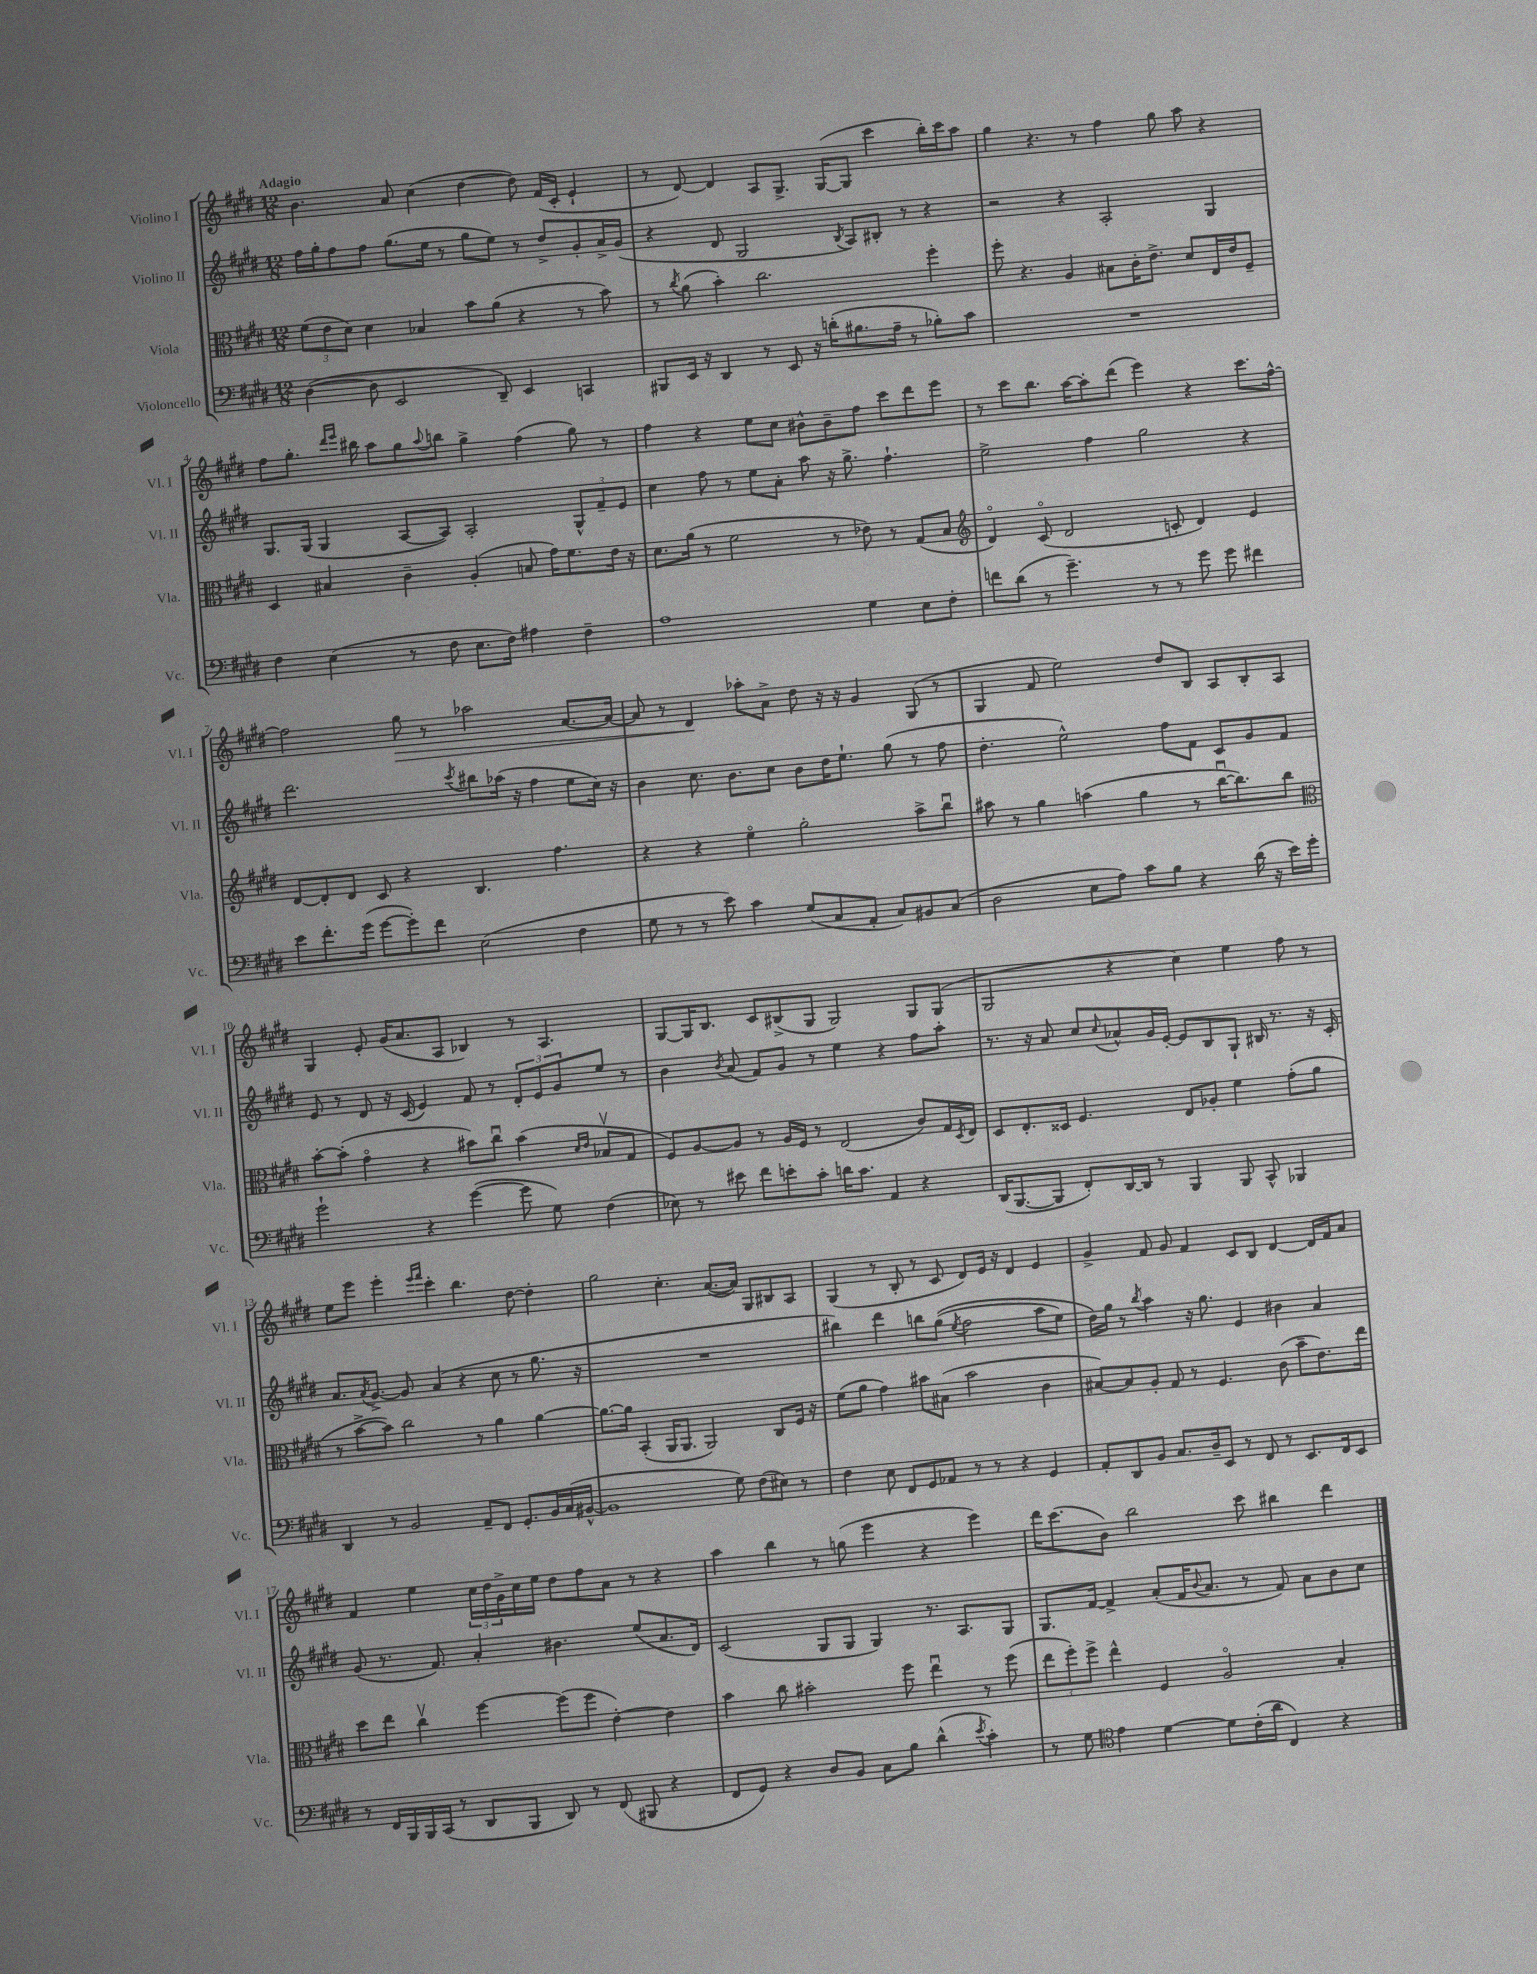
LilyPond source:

<<
\new StaffGroup <<
\new Staff = "s0" \with { instrumentName = "Violino I" shortInstrumentName = "Vl. I" } {
    \clef treble \key e \major \numericTimeSignature \time 12/8 \tempo "Adagio"
    b'4. a'8 cis''4( dis''4~ dis''8) fis'16( cis'16-. e'4-! |
    r8 dis'8~) dis'4 a8 gis8.-> gis16~( gis8 cis'''4 b''16-.) cis'''16 a''8 |
    gis''4 r4. r8 fis''4 gis''8 a''8 r4 |
    fis''8 gis''8.-. \grace { dis'''16 e'''16 } bis''16 a''8 gis''8 \appoggiatura { a''8 } b''8 gis''4-> fis''4( gis''8) r8 |
    fis''4 r4 e''8 cis''8 bis'8-^ bis'8-- fis''8 cis'''8 dis'''8 e'''8 |
    r8 cis'''8 b''8. a''16~ a''8-. dis'''8( e'''4) r4 cis'''8. fis''16~-^ |
    fis''2 gis''8\> r8 aes''2 a'8.~ a'16~ |
    a'8 r8 dis'4\! aes''8-. a'8-> dis''8 r16 r16 gis'4 gis8( r8 |
    gis4 fis'8 e''2) dis''8 b8 a8 b8-. a8 |
    gis4 e'8-. gis'16( a'8. a8 bes4) r8 a4. |
    gis8~ gis16 b8. cis'8 bis8->( gis8 gis2) gis8 gis8( |
    gis2 r4 cis''4) e''4 fis''8 r8 |
    e''8 e'''8 e'''4-. \grace { e'''16 fis'''16 } cis'''4-. b''4. dis''8~ dis''4-. |
    gis''2 cis''4.-. a'8.~( a'16) gis8 bis8 a8 |
    gis4( r8 b8-. r8 cis'8 dis'8) e'16 r16 dis'4 e'4 |
    gis'4-> fis'8 gis'8 fis'4 cis'8 b8 dis'4~ dis'16 fis'16 a'8 |
    fis'4 e''4 \tuplet 3/2 { cis''16 dis''16 gis'16-> } cis''16 e''16 dis''8 fis''8 a'8 r8 r4 |
    a''4 b''4 r8 g''8( e'''4 r4 e'''4) |
    dis'''16 cis'''8.( b'8) b''2 cis'''8 bis''4 dis'''4 \bar "|." |
}
\new Staff = "s1" \with { instrumentName = "Violino II" shortInstrumentName = "Vl. II" } {
    \clef treble \key e \major \numericTimeSignature \time 12/8
    fis''16 gis''16-. fis''8 fis''8 gis''8.( e''16 r8 gis''8 e''8) r8 dis''8-> gis'8-. a'16-> gis'16( |
    r4 dis'8 gis2 \acciaccatura { b8 } a8) bis8-. r8 r4 |
    r2 r4 a2-. gis4 |
    gis8. gis16( gis4 a8~ a8) a2-. \tuplet 3/2 { gis8-^ fis'8-- e'8 } |
    cis''4 fis''8 r8 e''8 a'8-. a''8 r16 gis''8.-> fis''4.-! |
    e''2-> fis''4 gis''2 r4 |
    dis'''2. \acciaccatura { cis'''8 } bis''8 aes''16( r16 fis''4 e''8 cis''16) r16 |
    b'4 cis''8. b'8. cis''8 b'8 dis''16 e''8.-! gis''8( r8 fis''8 |
    dis''4.-. e''2-^) fis''8 fis'8 cis'8 gis'8 fis'8 |
    e'8 r8 dis'8 r16 cis'16( e'4) fis'8 r8 \tuplet 3/2 { dis'8-. e'8 gis'8 } e''8 r8 |
    b'4 \acciaccatura { b'8 } a'8( fis'8) gis'8 r8 e''4 r4 fis''8 a''8-. |
    r8. r16 a'8 cis''8 \appoggiatura { cis''8 } aes'8-^ gis'16 e'16~-. e'8 b8 gis8-! bis16 r8. r16 cis'16-. |
    a'8. \acciaccatura { a'8 } gis'8.~-> gis'8 a'4( r4 cis''8 r8 gis''8. r16 |
    R1. |
    bis''4) dis'''4 b''8 gis''8(\( \acciaccatura { e''8 } fis''2 a''8 e''8) |
    dis''16\) gis''16 r8 \acciaccatura { b''8 } a''4 r16 gis''8. e'4 bis'4 a'4 |
    gis'8( r8. fis'8.) a'4-. bis'4. e''8( a'8. dis'16) |
    cis'2( gis8 gis8 gis4) r8. a8. gis8 |
    gis8. fis'16~ fis'4-> a'8-.( fis'16 \appoggiatura { b'8 } a'8. r8 fis'8) a'8 b'8 cis''8 \bar "|." |
}
\new Staff = "s2" \with { instrumentName = "Viola" shortInstrumentName = "Vla." } {
    \clef alto \key e \major \numericTimeSignature \time 12/8
    \tuplet 3/2 { fis'8( e'8 dis'8) } dis'4 bes4 b'8 a'8( r4 r8 b'8) |
    r8 \acciaccatura { cis''8 } a'8( b'4-.) cis''2. fis''4-. |
    fis''8-. r4. a4 bis8 cis'16-. e'8.-> dis'8 e16 e'16 fis8-- |
    dis4 bis4 cis'4-- a4-.( b8 gis'16) fis'8. e'16 r16 |
    dis'8. a'16( r8 fis'2 r8 ees'8) r8 gis8( b8 |
    \clef treble dis'4\flageolet) cis'8\flageolet( dis'2 c'8-. dis'4) e'4 |
    dis'8~ dis'8-. dis'8 cis'8 r4 b4. fis''4. |
    r4 r4 e''4\flageolet gis''2-. a''8-> b''8\downbow |
    ais''8 r8 gis''4 a''4( gis''4 r8 b''16~\downbow b''8.) b''8 |
    \clef alto b'8~-. b'8-.( gis'4\flageolet r4 bis'8) cis''8\downbow bis'4( \grace { dis'16 e'16 } bes8\upbow gis8 |
    fis8) a8~ a8 r8 a16 fis16 r8 e2( cis'8) gis16 \acciaccatura { dis8 } e16 |
    dis8 e8.-. disis16 fis4. e8 aes8-. fis'4 gis'8-.( a'8 |
    r8 b'8~-> b'8) cis''2 r8 a'4 a'4~ |
    a'8.~ a'16 b,4-.( a,16 a,8. a,2) cis8 fis16 r16 |
    fis'8( a'8 gis'4) bis'8 bis8( bis'2 cis'4 |
    bis8~) bis8 a8-. gis8 r8 fis4. cis'8( b'8-- e'8.) e''16 |
    dis''8 e''8 cis''4\upbow fis''4~ fis''8( fis''8 e'4~-.) e'4 |
    b'4 cis''8 bis'2-. fis''8 e''4\downbow r8 fis''8( |
    \tuplet 3/2 { e''8 fis''8-.) fis''8-> } e''4-^ fis4 a2\flageolet b4-. \bar "|." |
}
\new Staff = "s3" \with { instrumentName = "Violoncello" shortInstrumentName = "Vc." } {
    \clef bass \key e \major \numericTimeSignature \time 12/8
    dis4~( dis8 e,2 dis,8--) e,4 c,4 |
    bis,,8 e,16 r16 dis,4 r8 e,8 r16 d'16-.( bis8. a16-- r8 bes8-.) cis'8 |
    R1. |
    fis4 e4( r8 fis8 e8. fis16) ais4 fis4-- |
    a1 gis4 e8 fis8-. |
    f'8 dis'8( r8 gis'4.--) r8 r8 gis'8 gis'8 fis'4 |
    e'8 fis'8.-. gis'16( gis'8~ gis'8-.) fis'8 e2( fis4 |
    gis8 r8 r8 e'8) cis'4 gis8( cis8 a,8-. cis8) bis,8 cis8( |
    dis2 e8 a8) cis'8 b8 r4 dis'16( r16 e'16) gis'16-. |
    gis'2-! r4 gis'4~( gis'8 gis8) fis4( |
    ees8) r8 eis'8 fis'8 e'8-. cis'8-. d'16 cis'8. a,4 r4 |
    dis,16( b,,8.~ b,,8 fis,8-.) dis,16~ dis,16 r8 b,,4 b,,8 cis,8-^ bes,,4 |
    dis,4 r8 b,2 a,8-- fis,8 gis,8.-. b,16 cis16( bis,16~-^ |
    bis,1 gis8) fis8( eis8) r8 |
    fis4 e8 fis,8 gis,8 aes,8 r8 r8 r4 gis,4 |
    a,8-. dis,8 b,8 cis8. dis16-- e,8 r8 fis,8 r8 e,8. fis,16 e,8 |
    r8 fis,16 b,,16 b,,16 cis,16( r8 dis,8 b,,8 dis,8) r8 fis,8( bis,,8 r4 |
    fis,8 gis,8) r4 dis8 b,8 cis8 b8 dis'4-^( \acciaccatura { e'8 } cis'4-.) |
    r8 gis8 \clef tenor e'4 dis'4~ dis'8 cis'16-.( a'16 cis4) r4 \bar "|." |
}
>>
>>
